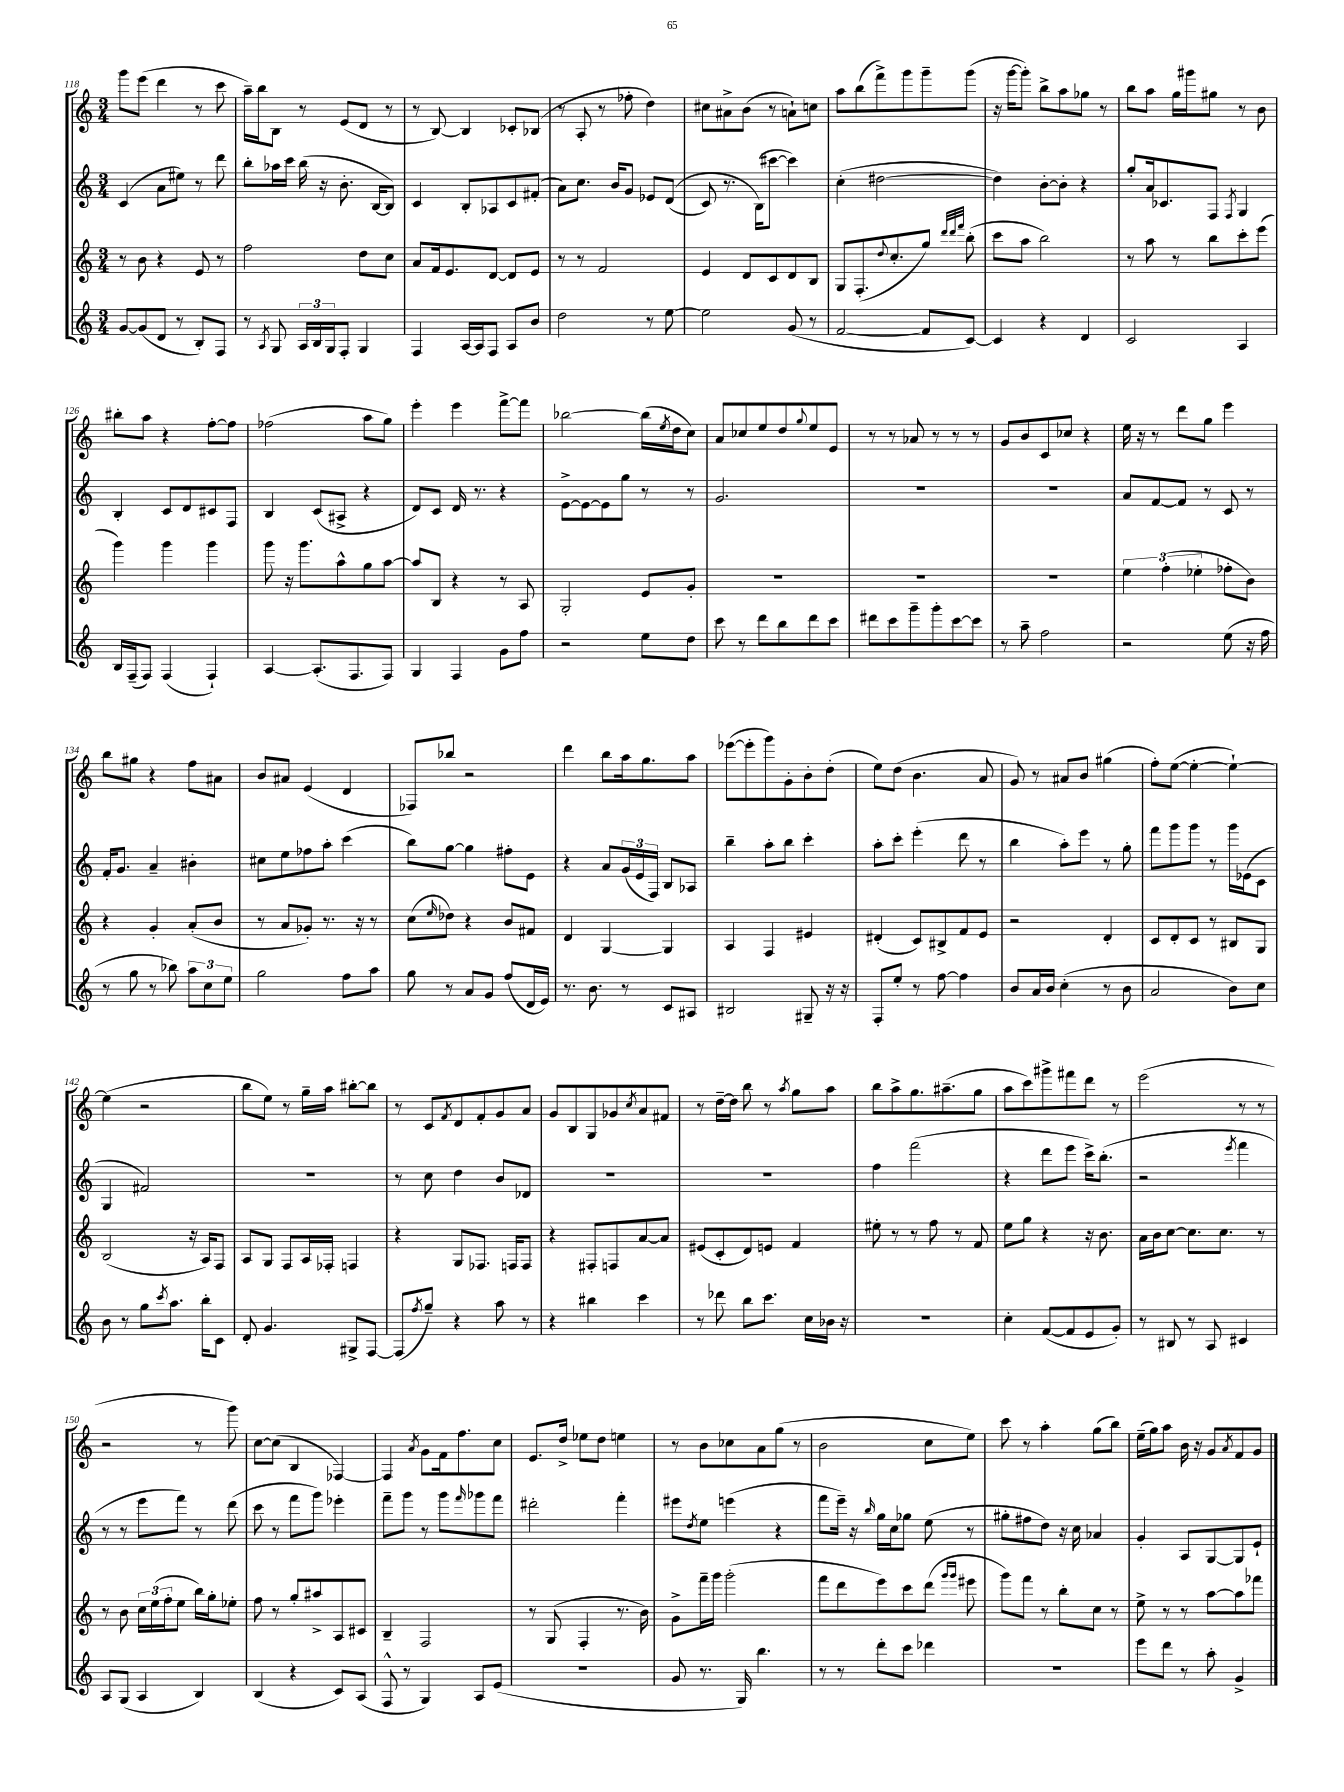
<<
\new StaffGroup <<
\new Staff = "s0" {
    \clef treble \key c \major \numericTimeSignature \time 3/4
    g'''8 e'''8( d'''4 r8 c'''8 |
    a''16--) b''16 b8 r8 e'8( d'8 r8 |
    r8 b8~) b4 ces'8-. bes8( |
    r8 a8-. r8 fes''8-. d''4) |
    cis''8 ais'8-> b'8( r8 a'8-!) c''8 |
    a''8 b''8( f'''8->) g'''8 g'''8-- g'''8( |
    r16 g'''16~ g'''8-.) b''8-> a''8 ges''8 r8 |
    b''8 a''8 g''16 gis'''16 gis''8 r8 b'8 |
    bis''8-. a''8 r4 f''8~-. f''8 |
    fes''2( a''8 g''8) |
    e'''4-. e'''4 f'''8~-> f'''8 |
    bes''2~ bes''16( \acciaccatura { e''8 } d''16 c''8) |
    a'8 ces''8 e''8 d''8 \appoggiatura { g''8 } e''8 e'8 |
    r8 r8 aes'8 r8 r8 r8 |
    g'8 b'8 c'8 ces''8 r4 |
    e''16 r16 r8 d'''8 g''8 e'''4 |
    b''8 gis''8 r4 f''8 ais'8 |
    b'8 ais'8 e'4( d'4 |
    fes8) bes''8 r2 |
    d'''4 b''8 a''16 g''8. a''8 |
    ees'''8~( ees'''8-. g'''8) g'8-. b'8-. d''8-.( |
    e''8) d''8( b'4. a'8 |
    g'8) r8 ais'8 b'8 gis''4( |
    f''8-.) e''8~( e''4~-. e''4~-!) |
    e''4( r2 |
    b''8 e''8) r8 g''16-- a''16 bis''8~-. bis''8 |
    r8 c'8 \acciaccatura { f'8 } d'8 f'8-. g'8 a'8 |
    g'8 b8 g8 ges'8 \acciaccatura { c''8 } a'8 fis'8 |
    r8 d''16~-- d''16 b''8 r8 \acciaccatura { a''8 } g''8 a''8 |
    b''8 a''8-> g''8. ais''8.--( g''8 |
    a''8 c'''8) gis'''8-> fis'''8 d'''8 r8 |
    e'''2( r8 r8 |
    r2 r8 g'''8) |
    c''8~ c''8( b4 fes4~) |
    fes4 \acciaccatura { a'8 } g'8 f'16 f''8. c''8 |
    e'8. d''16-> ees''8 d''8 e''4 |
    r8 b'8 ces''8 a'8 g''8( r8 |
    b'2 c''8 e''8) |
    c'''8 r8 a''4-. g''8( b''8) |
    e''16--( g''16) a''8 b'16 r16 g'8 \acciaccatura { a'8 } f'8 g'8 \bar "|." |
}
\new Staff = "s1" {
    \clef treble \key c \major \numericTimeSignature \time 3/4
    c'4( a'8 eis''8) r8 d'''8 |
    b''8-. aes''16 c'''16 b''16( r16 b'8.-. b16~ b8) |
    c'4 b8-. aes8 c'8 fis'8-.( |
    a'8) c''8. b'16 g'8 ees'8 d'8(\( |
    c'8) r8. b16(\) cis'''8~ cis'''4) |
    c''4-.( dis''2~ |
    dis''4) b'8~-. b'8-. r4 |
    g''8-. a'16 ces'8. f8 \acciaccatura { f8 } g4 |
    b4-. c'8 d'8 cis'8 f8 |
    b4 c'8( ais8-> r4 |
    d'8) c'8 d'16 r8. r4 |
    e'8~-> e'8~ e'8 g''8 r8 r8 |
    g'2. |
    R2. |
    R2. |
    a'8 f'8~ f'8 r8 c'8 r8 |
    f'16-. g'8. a'4-- bis'4-. |
    cis''8 e''8 fes''8 a''8-. c'''4( |
    b''8) g''8~ g''4 fis''8-. e'8 |
    r4 a'8 \tuplet 3/2 { g'16( e'16 f16) } b8 aes8 |
    b''4-- a''8-. b''8 c'''4-. |
    a''8-. c'''8-. e'''4-.( d'''8 r8 |
    b''4 a''8-.) e'''8 r8 g''8-. |
    f'''8 g'''8 g'''8 r8 g'''16 ees'16( c'8 |
    g4 fis'2) |
    R2. |
    r8 c''8 d''4 b'8 des'8 |
    R2. |
    R2. |
    f''4 f'''2( |
    r4 d'''8 e'''8 c'''16->) b''8.-.( |
    r2 \acciaccatura { e'''8 } f'''4 |
    r8 r8 e'''8 f'''8) r8 d'''8( |
    c'''8 r8 f'''8 g'''8) ees'''4-. |
    f'''8-- g'''8 r8 g'''8 \grace { f'''16 } ges'''8 f'''8 |
    dis'''2-. f'''4-. |
    eis'''8 \acciaccatura { d''8 } e''8 e'''4( r4 |
    f'''8 e'''16--) r16 \grace { b''16 } g''16 c''16 ges''8 e''8( r8 |
    gis''8-. fis''8 d''8) r16 c''16 aes'4 |
    g'4-. a8 g8~ g8 e'8-! \bar "|." |
}
\new Staff = "s2" {
    \clef treble \key c \major \numericTimeSignature \time 3/4
    r8 b'8 r4 e'8 r8 |
    f''2 d''8 c''8 |
    a'8 f'16 e'8. d'8~ d'8 e'8 |
    r8 r8 f'2 |
    e'4 d'8 c'8 d'8 b8 |
    g8 f8.-.( \appoggiatura { d''8 } c''8.-. g''8) \grace { d'''32 d'''32 f'''32 } b''8-.( |
    c'''8 a''8 b''2) |
    r8 a''8 r8 b''8 c'''8-. e'''8( |
    g'''4) g'''4 g'''4 |
    g'''8 r16 g'''8. a''8-^ g''8 a''8~ |
    a''8 b8 r4 r8 a8 |
    g2-. e'8 g'8-. |
    R2. |
    R2. |
    R2. |
    \tuplet 3/2 { e''4 f''4-.( ees''4-. } fes''8-. b'8) |
    r4 g'4-. a'8-.( b'8 |
    r8 a'8 ges'8-.) r8. r16 r8 |
    c''8( \grace { e''16 } des''8) r4 b'8 fis'8 |
    d'4 g4~ g4 |
    a4 f4 eis'4 |
    dis'4-.( c'8) bis8-> f'8 e'8 |
    r2 d'4-. |
    c'8 d'8-. c'8 r8 bis8 g8 |
    b2( r16 a16) f8 |
    a8 g8 f8 a16 fes16-. f4 |
    r4 g8 fes8. f16 f8 |
    r4 fis8-. f8 a'8~ a'8 |
    eis'8( c'8-. d'8) e'8 f'4 |
    eis''8-. r8 r8 f''8 r8 f'8 |
    e''8 g''8 r4 r16 b'8. |
    a'16 b'16 c''8~ c''8. c''8. r8 |
    r8 b'8 \tuplet 3/2 { c''16 e''16( f''16-. } e''8 b''16) g''16-. ees''8-. |
    f''8 r8 g''8-. ais''8-> a8 cis'8 |
    b4-- f2 |
    r8 g8( f4-. r8. b'16) |
    g'8-> f'''16-- g'''16 g'''2-.( |
    f'''8 d'''8 e'''8) c'''8 d'''8( \grace { g'''16 g'''16 } eis'''8 |
    g'''8) f'''8 r8 b''8-. c''8 r8 |
    e''8-> r8 r8 a''8~ a''8 fes'''8 \bar "|." |
}
\new Staff = "s3" {
    \clef treble \key c \major \numericTimeSignature \time 3/4
    g'8~ g'8( d'8 r8 b8-.) f8 |
    r8 \acciaccatura { a8 } g8 \tuplet 3/2 { a16 b16 g16 } f8-. g4 |
    f4 a16~ a16 f8 a8 b'8 |
    d''2 r8 e''8~ |
    e''2 g'8( r8 |
    f'2~ f'8 c'8~) |
    c'4 r4 d'4 |
    c'2 a4 |
    b16 f16--( f8) f4( f4-!) |
    a4~ a8.-.( f8. f8) |
    g4 f4 g'8 f''8 |
    r2 e''8 d''8 |
    c'''8 r8 d'''8 b''8 d'''8 c'''8 |
    dis'''8 c'''8 g'''8-- g'''8-. c'''8~ c'''8 |
    r8 a''8-- f''2 |
    r2 e''8( r16 f''16 |
    r8 g''8 r8 bes''8) \tuplet 3/2 { a''8 c''8 e''8 } |
    g''2 f''8 a''8 |
    g''8 r8 a'8 g'8 f''8( d'16 e'16) |
    r8. b'8. r8 c'8 ais8 |
    bis2 gis8-- r16 r16 |
    f8-. e''8-. r8 f''8~ f''4 |
    b'8 a'16 b'16 c''4-.( r8 b'8 |
    a'2 b'8) c''8 |
    b'8 r8 g''8 \acciaccatura { c'''8 } a''8. b''16-. c'8 |
    d'8-. g'4. gis8-> f8~ |
    f8( \acciaccatura { f''8 } g''8--) r4 a''8 r8 |
    r4 bis''4 c'''4 |
    r8 des'''8 b''8 c'''8. c''16 bes'16 r16 |
    R2. |
    c''4-. f'8~( f'8 e'8 g'8-.) |
    r8 bis8 r8 a8 cis'4 |
    a8 g8( a4 b4) |
    b4( r4 c'8) a8( |
    f8-^ r8 g4) a8 e'8( |
    R2. |
    g'8 r8. g16) b''4. |
    r8 r8 d'''8-. c'''8 des'''4 |
    R2. |
    e'''8 d'''8 r8 a''8-. g'4-> \bar "|." |
}
>>
>>
\layout { \context { \Score currentBarNumber = #118 } }
